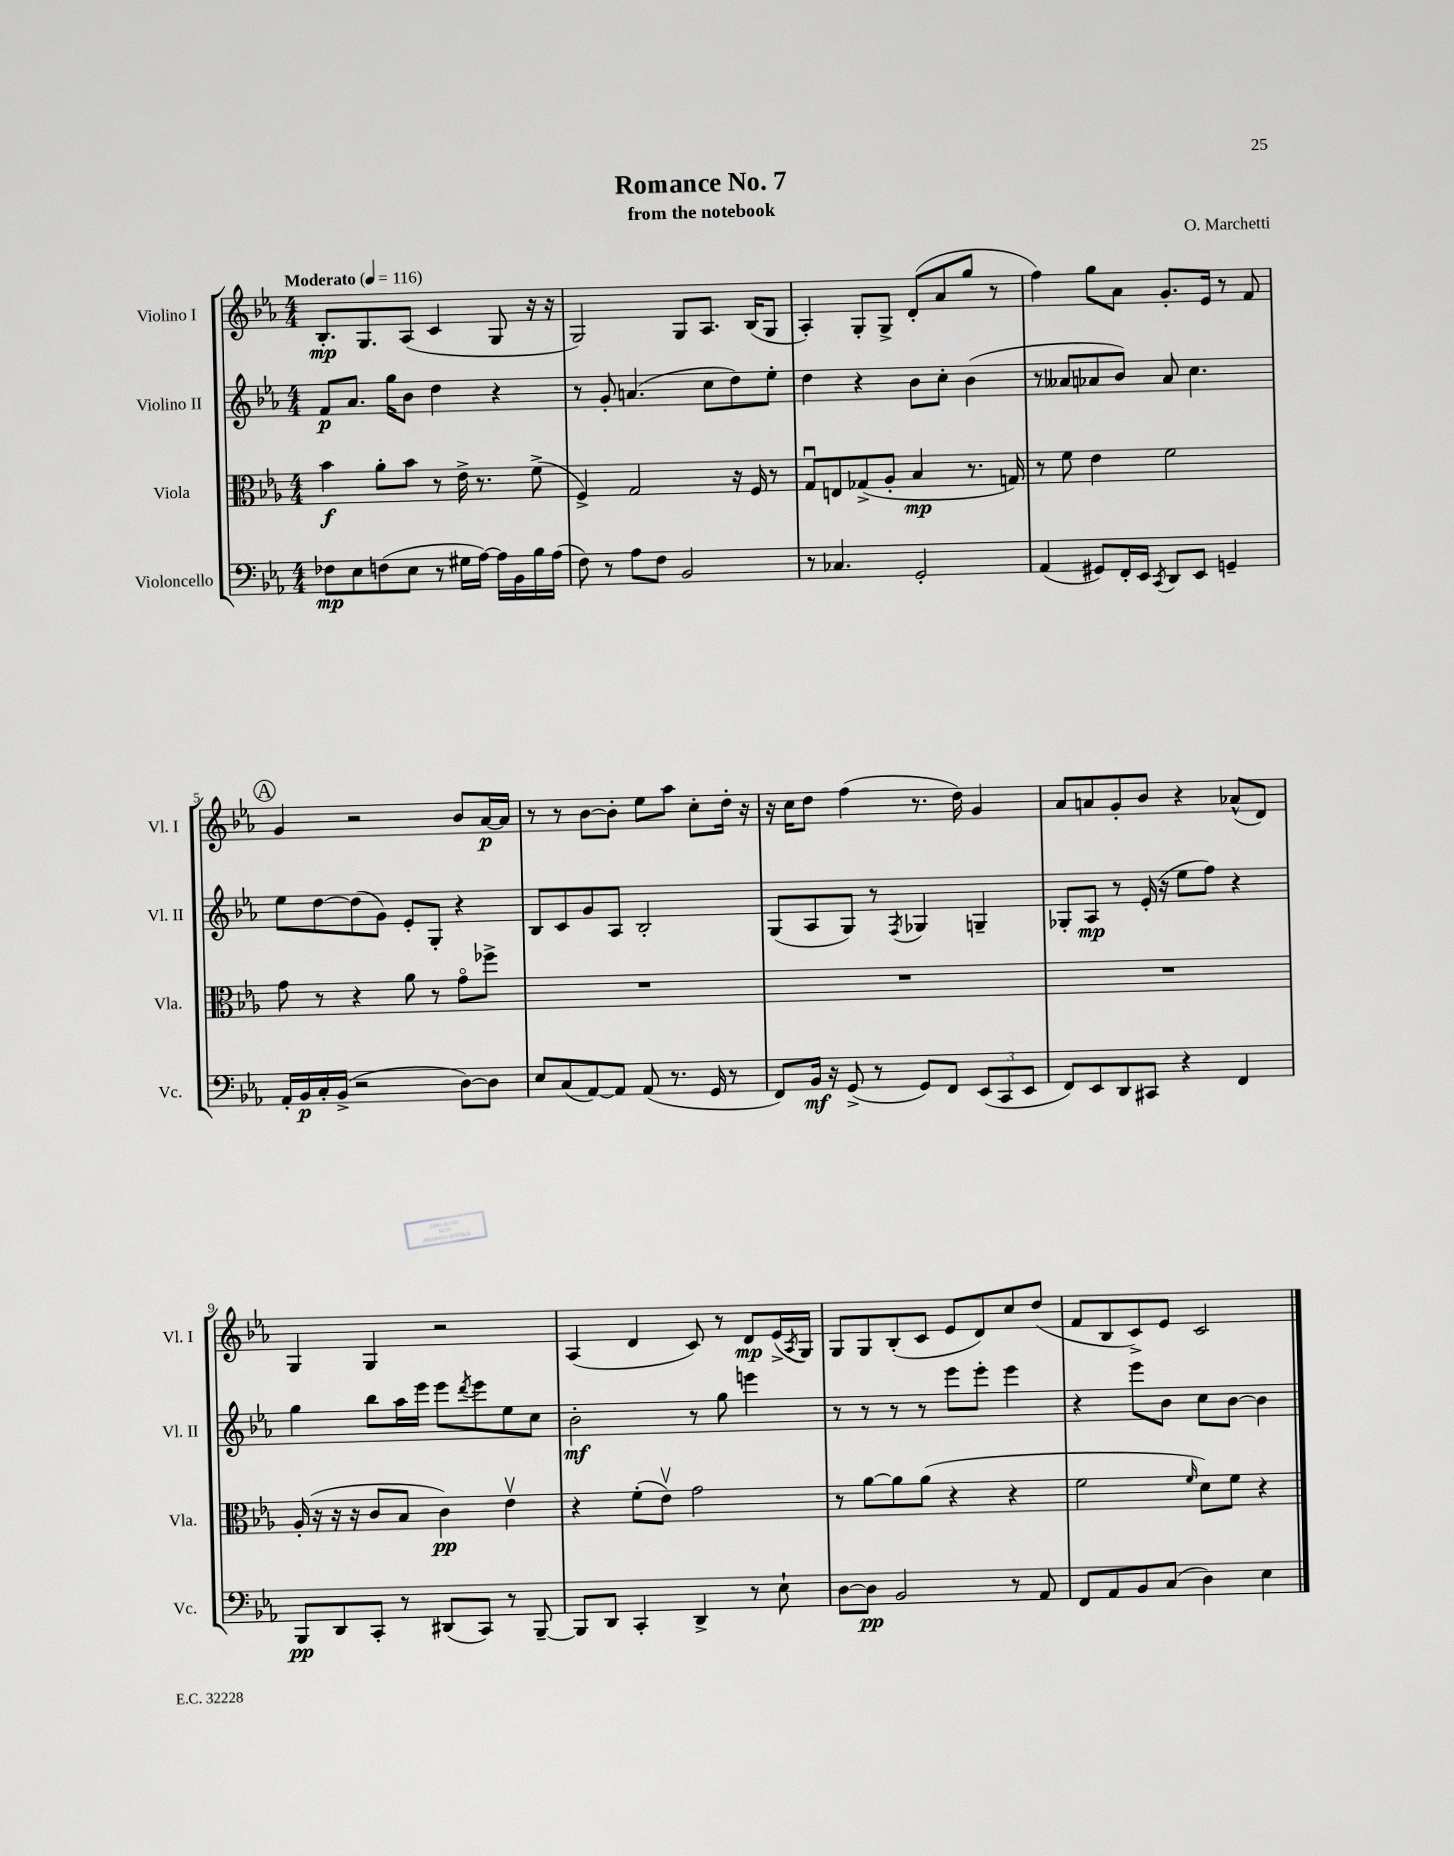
\header { title = "Romance No. 7" composer = "O. Marchetti" subtitle = "from the notebook" }
<<
\new StaffGroup <<
\new Staff = "s0" \with { instrumentName = "Violino I" shortInstrumentName = "Vl. I" } {
    \clef treble \key ees \major \numericTimeSignature \time 4/4 \tempo "Moderato" 4 = 116
    bes8.-.\mp g8. aes8( c'4 g8 r16 r16 |
    g2) g8 aes8. bes16( g8 |
    aes4-.) g8-. g8-> d'8-.( aes'8 g''8 r8 |
    f''4) g''8 aes'8 g'8.-. ees'16 r8 f'8 |
    \mark \markup { \circle "A" } g'4 r2 bes'8 aes'16~\p aes'16 |
    r8 r8 bes'8~ bes'8-. ees''8 aes''8 c''8-. d''16-. r16 |
    r16 c''16 d''8 f''4( r8. d''16) g'4 |
    aes'8 a'8 g'8-. bes'8 r4 aes'8-^( d'8) |
    g4 g4 r2 |
    aes4( d'4 c'8) r8 d'8\mp ees'16->( \acciaccatura { aes8 } g16) |
    g8 g8 bes8-.( c'8 ees'8 d'8) c''8 d''8( |
    f'8 bes8 c'8->) ees'8 c'2 \bar "|." |
}
\new Staff = "s1" \with { instrumentName = "Violino II" shortInstrumentName = "Vl. II" } {
    \clef treble \key ees \major \numericTimeSignature \time 4/4
    f'8\p aes'8. g''16 bes'8 d''4 r4 |
    r8 g'8-. a'4.( c''8 d''8) ees''8-. |
    d''4 r4 bes'8 c''8-. bes'4( |
    r8 aeses'8 aes'8 bes'8) aes'8 c''4. |
    \mark \markup { \circle "A" } ees''8 d''8~ d''8( g'8) ees'8-. g8-. r4 |
    bes8 c'8 g'8 aes8 bes2-. |
    g8( aes8 g8) r8 \acciaccatura { f8 } ges4 g4-- |
    ges8-. aes8\mp r8 ees'16-.( r16 ees''8 f''8) r4 |
    g''4 bes''8 aes''16 ees'''16 ees'''8 \acciaccatura { d'''8 } ees'''8 ees''8 c''8 |
    bes'2-.\mf r8 g''8 e'''4 |
    r8 r8 r8 r8 ees'''8 ees'''8-. ees'''4 |
    r4 ees'''8 bes'8 c''8 bes'8~ bes'4 \bar "|." |
}
\new Staff = "s2" \with { instrumentName = "Viola" shortInstrumentName = "Vla." } {
    \clef alto \key ees \major \numericTimeSignature \time 4/4
    bes'4\f aes'8-. bes'8 r8 ees'16-> r8. f'8->( |
    f4->) g2 r16 f16 r8 |
    g8\downbow e8 ges8->( aes8-. bes4\mp r8. g16) |
    r8 f'8 ees'4 f'2 |
    \mark \markup { \circle "A" } g'8 r8 r4 aes'8 r8 g'8\flageolet fes''8-> |
    R1 |
    R1 |
    R1 |
    aes16-.( r16 r16 r16 c'8 bes8 c'4\pp) ees'4\upbow |
    r4 f'8-.( ees'8\upbow) g'2 |
    r8 aes'8~ aes'8 aes'8( r4 r4 |
    f'2 \grace { f'16 } d'8) f'8 r4 \bar "|." |
}
\new Staff = "s3" \with { instrumentName = "Violoncello" shortInstrumentName = "Vc." } {
    \clef bass \key ees \major \numericTimeSignature \time 4/4
    fes8\mp ees8 f8( ees8 r8 gis16 aes16~) aes16 bes,16 bes16 aes16( |
    f8) r8 aes8 f8 bes,2 |
    r8 ces4. g,2-. |
    aes,4( gis,8) f,16-. ees,16 \acciaccatura { c,8 } d,8 ees,8 g,4-- |
    \mark \markup { \circle "A" } aes,16-. bes,16\p c16-. bes,16->( r2 d8~) d8 |
    ees8 c8( aes,8~) aes,8 aes,8( r8. g,16 r8 |
    f,8) bes,16\mf r16 g,8->( r8 g,8) f,8 \tuplet 3/2 { ees,8( c,8 ees,8 } |
    f,8) ees,8 d,8 cis,8 r4 f,4 |
    bes,,8\pp d,8 c,8-. r8 dis,8( c,8) r8 bes,,8~-- |
    bes,,8 d,8 c,4-. d,4-> r8 ees8-! |
    d8~ d8\pp bes,2 r8 aes,8 |
    f,8 aes,8 bes,8 c8( d4) ees4 \bar "|." |
}
>>
>>
